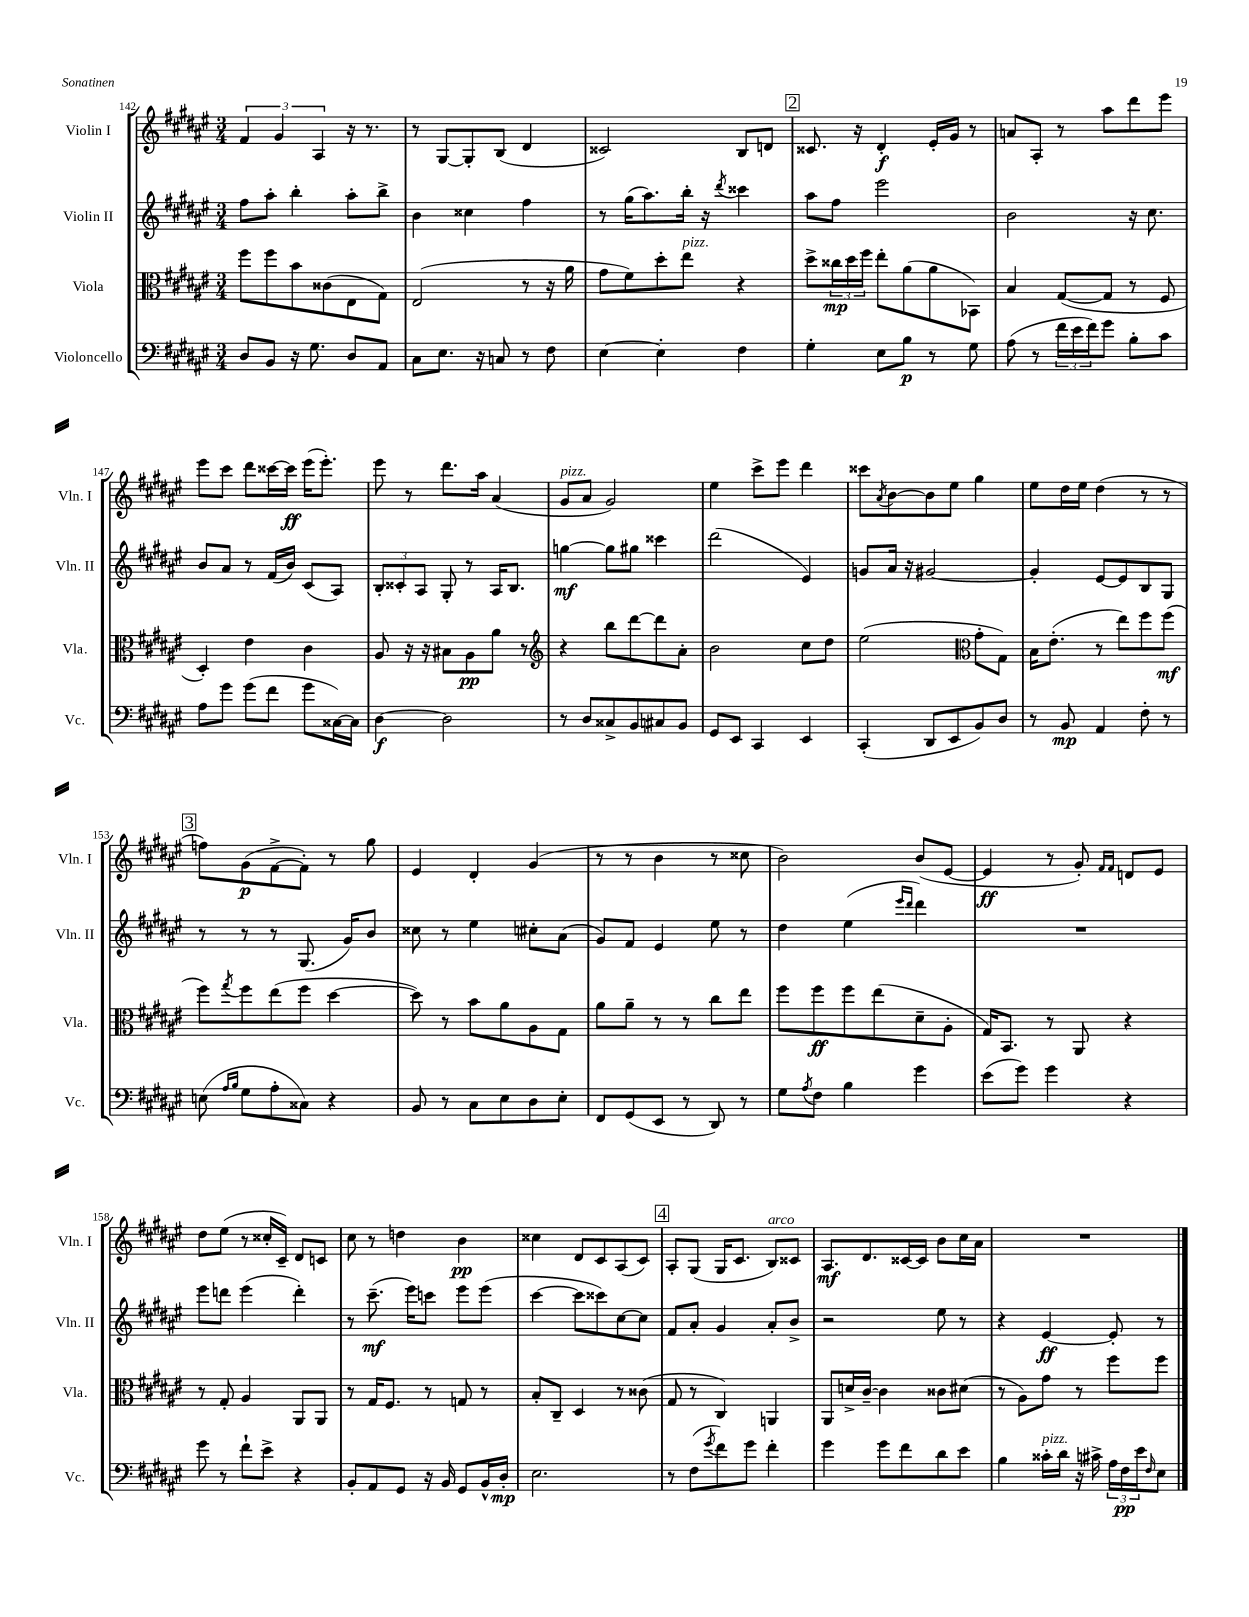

**kern	**dynam	**kern	**dynam	**kern	**dynam	**kern	**dynam
*part4	*part4	*part3	*part3	*part2	*part2	*part1	*part1
*staff4	*staff4	*staff3	*staff3	*staff2	*staff2	*staff1	*staff1
*I"Violoncello	*	*I"Viola	*	*I"Violin II	*	*I"Violin I	*
*I'Vc.	*	*I'Vla.	*	*I'Vln. II	*	*I'Vln. I	*
*clefF4	*	*clefC3	*	*clefG2	*	*clefG2	*
*k[f#c#g#d#a#e#]	*	*k[f#c#g#d#a#e#]	*	*k[f#c#g#d#a#e#]	*	*k[f#c#g#d#a#e#]	*
*M3/4	*	*M3/4	*	*M3/4	*	*M3/4	*
=142	=142	=142	=142	=142	=142	=142	=142
8D#/L	.	8ff#\L	.	8ff#\L	.	6f#/	.
8BB/J	.	8ff#\	.	8aa#'\J	.	.	.
.	.	.	.	.	.	6g#/	.
16r	.	8b\	.	4bb'\	.	.	.
8.G#\	.	.	.	.	.	.	.
.	.	.	.	.	.	6A#/	.
.	.	(8c##X\	.	.	.	.	.
8D#/L	.	8E#\	.	8aa#'\L	.	16r	.
.	.	.	.	.	.	8.r	.
8AA#/J	.	8G#\J)	.	8bb^\J	.	.	.
=143	=143	=143	=143	=143	=143	=143	=143
8C#\L	.	(2E#/	.	4b\	.	8r	.
8.E#\J	.	.	.	.	.	[8G#/L	.
.	.	.	.	4cc##X\	.	8G#'/]	.
16r	.	.	.	.	.	.	.
8Cn/	.	.	.	.	.	(8B/J	.
8r	.	8r	.	4ff#\	.	4d#/	.
8F#\	.	16r	.	.	.	.	.
.	.	16a#\	.	.	.	.	.
=144	=144	=144	=144	=144	=144	=144	=144
[4E#\	.	8g#\L	.	8r	.	2c##X/)	.
.	.	8f#\)	.	(16gg#\KL	.	.	.
.	.	.	.	8.aa#\)	.	.	.
4E#'\]	.	8dd#'\	.	.	.	.	.
!	!	!LO:TX:a:i:t=pizz.	!	!	!	!	!
.	.	8ee#\J	.	16bb'\Jk	.	.	.
.	.	.	.	16r	.	.	.
.	.	.	.	8qddd#/	.	.	.
4F#\	.	4r	.	4ccc##X\	.	8B/L	.
.	.	.	.	.	.	8dn/J	.
!!LO:REH:place=s1:t=2
=145	=145	=145	=145	=145	=145	=145	=145
4G#'\	.	8dd#^\L	.	8aa#\L	.	8.c##X/	.
.	.	24cc##X\L	mp	8ff#\J	.	.	.
.	.	24dd#\	.	.	.	.	.
.	.	.	.	.	.	16r	.
.	.	24ff#\JJ	.	.	.	.	.
8E#\L	.	8ee#'\L	.	2eee#\	.	4d#'/	f
8B\J	p	(8a#\	.	.	.	.	.
8r	.	8a#\	.	.	.	16e#'/LL	.
.	.	.	.	.	.	16g#/JJ	.
8G#\	.	8BB-X\J)	.	.	.	8r	.
=146	=146	=146	=146	=146	=146	=146	=146
(8A#\	.	4B/	.	2b\	.	8an/L	.
8r	.	.	.	.	.	8A#'/J	.
24f#\LL	.	([8G#/L	.	.	.	8r	.
24e#\	.	.	.	.	.	.	.
24f#\J)	.	.	.	.	.	.	.
8g#\J	.	8G#/J]	.	.	.	8aa#\L	.
8B'\L	.	8r	.	16r	.	8ddd#\	.
.	.	.	.	8.cc#\	.	.	.
8c#\J	.	8F#/	.	.	.	8eee#\J	.
!!LO:LB:g=z
=147	=147	=147	=147	=147	=147	=147	=147
8A#\L	.	4D#'/)	.	8b/L	.	8eee#\L	.
8g#\J	.	.	.	8a#/J	.	8ccc#\J	.
(8g#\L	.	4e#\	.	8r	.	8ddd#\L	.
8f#\J	.	.	.	(16f#/LL	.	[16ccc##X\L	.
.	.	.	.	16b/JJ)	.	16ccc##\JJ]	ff
8g#\L	.	4c#\	.	(8c#/L	.	(16eee#\KL	.
.	.	.	.	.	.	8.eee#'\J)	.
[16C##X\L)	.	.	.	8A#/J)	.	.	.
16C##\JJ]	.	.	.	.	.	.	.
=148	=148	=148	=148	=148	=148	=148	=148
[4D#\	f	8A#/	.	12B'/L	.	8eee#\	.
.	.	.	.	12c##X'/	.	.	.
.	.	16r	.	.	.	8r	.
.	.	.	.	12A#/J	.	.	.
.	.	16r	.	.	.	.	.
2D#\]	.	8B#X\L	.	8G#'/	.	8.ddd#\L	.
.	.	8A#\	pp	8r	.	.	.
.	.	.	.	.	.	16aa#\Jk	.
.	.	8a#\J	.	16A#/KL	.	(4a#/	.
.	.	.	.	8.B/J	.	.	.
.	.	8r	.	.	.	.	.
=149	=149	=149	=149	=149	=149	=149	=149
*	*	*clefG2	*	*	*	*	*
!	!	!	!	!	!	!LO:TX:a:i:t=pizz.	!
8r	.	4r	.	[4ggn\	mf	8g#/L	.
8D#/L	.	.	.	.	.	8a#/J	.
8C##X^/	.	8bb\L	.	8gg\L]	.	2g#/)	.
8BB/	.	[8ddd#\	.	8gg#X\J	.	.	.
8C#X/	.	8ddd#\]	.	4ccc##X\	.	.	.
8BB/J	.	8a#'\J	.	.	.	.	.
=150	=150	=150	=150	=150	=150	=150	=150
8GG#/L	.	2b\	.	(2ddd#\	.	4ee#\	.
8EE#/J	.	.	.	.	.	.	.
4CC#/	.	.	.	.	.	8ccc#^\L	.
.	.	.	.	.	.	8eee#\J	.
4EE#/	.	8cc#\L	.	4e#/)	.	4ddd#\	.
.	.	8dd#\J	.	.	.	.	.
=151	=151	=151	=151	=151	=151	=151	=151
(4CC#'/	.	(2ee#\	.	8gn/L	.	8ccc##X\L	.
.	.	.	.	.	.	8qa#/	.
.	.	.	.	16a#/Jk	.	[8b\	.
.	.	.	.	16r	.	.	.
8DD#/L	.	.	.	[2g#X/	.	8b\]	.
8EE#/	.	.	.	.	.	8ee#\J	.
*	*	*clefC3	*	*	*	*	*
8BB/)	.	8g#'\L	.	.	.	4gg#\	.
8D#/J	.	8G#\J)	.	.	.	.	.
=152	=152	=152	=152	=152	=152	=152	=152
8r	.	16B\KL	.	4g#'/]	.	8ee#\L	.
.	.	(8.e#'\J	.	.	.	.	.
8BB/	mp	.	.	.	.	16dd#\L	.
.	.	.	.	.	.	16ee#\JJ	.
4AA#/	.	8r	.	[8e#/L	.	(4dd#\	.
.	.	8ee#\L)	.	8e#/]	.	.	.
8F#'\	.	8ff#\	.	8B/	.	8r	.
8r	.	(8ff#\J	mf	8G#/J	.	8r	.
!!LO:LB:g=z
!!LO:REH:place=s1:t=3
=153	=153	=153	=153	=153	=153	=153	=153
(8En\	.	8ff#\L)	.	8r	.	8ffn\L)	.
16qqA#/LL	.	.	.	.	.	.	.
16qqB/JJ	.	8qgg#/	.	.	.	.	.
8G#\L	.	8ff#\	.	8r	.	(8g#\	p
8A#'\	.	(8ee#\	.	8r	.	[8f#^\	.
8C##X\J)	.	8ff#\J	.	(8.G#/	.	8f#'\J])	.
4r	.	[4dd#\	.	.	.	8r	.
.	.	.	.	16g#/KL)	.	.	.
.	.	.	.	8b/J	.	8gg#\	.
=154	=154	=154	=154	=154	=154	=154	=154
8BB/	.	8dd#\])	.	8cc##X\	.	4e#/	.
8r	.	8r	.	8r	.	.	.
8C#\L	.	8b\L	.	4ee#\	.	4d#'/	.
8E#\	.	8a#\	.	.	.	.	.
8D#\	.	8A#\	.	8cc#X'\L	.	(4g#/	.
8E#'\J	.	8G#\J	.	(8a#\J	.	.	.
=155	=155	=155	=155	=155	=155	=155	=155
8FF#/L	.	8a#\L	.	8g#/L)	.	8r	.
(8GG#/	.	8a#~\J	.	8f#/J	.	8r	.
8EE#/J	.	8r	.	4e#/	.	4b\	.
8r	.	8r	.	.	.	.	.
8DD#/)	.	8cc#\L	.	8ee#\	.	8r	.
8r	.	8ee#\J	.	8r	.	8cc##X\	.
=156	=156	=156	=156	=156	=156	=156	=156
8G#\L	.	8ff#\L	.	4dd#\	.	2b\)	.
8qA#/	.	.	.	.	.	.	.
8F#\J	.	8ff#\	ff	.	.	.	.
4B\	.	8ff#\	.	(4ee#\	.	.	.
.	.	(8ee#\	.	.	.	.	.
.	.	.	.	16qqeee#/LL	.	.	.
.	.	.	.	16qqddd#/JJ	.	.	.
4g#\	.	8d#~\	.	4ddd#\)	.	(8b/L	.
.	.	8A#'\J	.	.	.	[8e#/J	.
=157	=157	=157	=157	=157	=157	=157	=157
(8e#\L	.	16G#/KL)	.	2.r	.	4e#/]	ff
.	.	8.BB/J	.	.	.	.	.
8g#\J)	.	.	.	.	.	.	.
4g#\	.	8r	.	.	.	8r	.
.	.	8AA#/	.	.	.	8g#'/)	.
.	.	.	.	.	.	16qqf#/LL	.
.	.	.	.	.	.	16qqf#/JJ	.
4r	.	4r	.	.	.	8dn/L	.
.	.	.	.	.	.	8e#/J	.
!!LO:LB:g=z
=158	=158	=158	=158	=158	=158	=158	=158
8g#\	.	8r	.	8eee#\L	.	8dd#\L	.
8r	.	8G#'/	.	8dddn\J	.	(8ee#\J	.
8f#`\L	.	4A#/	.	(4eee#\	.	8r	.
8e#^\J	.	.	.	.	.	16cc##X'/LL	.
.	.	.	.	.	.	16c#~/JJ)	.
4r	.	8AA#/L	.	4ddd'\)	.	8d#/L	.
.	.	8AA#/J	.	.	.	8cn/J	.
=159	=159	=159	=159	=159	=159	=159	=159
8BB'/L	.	8r	.	8r	.	8cc#\	.
8AA#/	.	16G#/KL	.	(8.ccc#~\	mf	8r	.
.	.	8.F#/J	.	.	.	.	.
8GG#/J	.	.	.	.	.	4ddn\	.
.	.	.	.	16eee#\KL)	.	.	.
16r	.	8r	.	8cccn\J	.	.	.
16BB/	.	.	.	.	.	.	.
8GG#/L	.	8Gn/	.	8eee#\L	.	4b\	pp
16BB^^/L	.	8r	.	(8eee#\J	.	.	.
16D#'/JJ	mp	.	.	.	.	.	.
=160	=160	=160	=160	=160	=160	=160	=160
2.E#\	.	8B'/L	.	[4ccc#\	.	4cc##X\	.
.	.	8C#~/J	.	.	.	.	.
.	.	4D#/	.	8ccc#\L]	.	8d#/L	.
.	.	.	.	8ccc##X\)	.	8c#/	.
.	.	8r	.	[8cc#\	.	(8A#/	.
.	.	(8c##X\	.	8cc#\J]	.	8c#/J)	.
!!LO:REH:place=s1:t=4
=161	=161	=161	=161	=161	=161	=161	=161
8r	.	8G#/	.	8f#/L	.	8A#'/L	.
(8F#\L	.	8r	.	8a#'/J	.	(8G#/J	.
8qg#/	.	.	.	.	.	.	.
8f#\)	.	4C#/)	.	4g#/	.	16G#/KL	.
.	.	.	.	.	.	8.c#/J	.
8g#\J	.	.	.	.	.	.	.
!	!	!	!	!	!	!LO:TX:a:i:t=arco	!
4f#'\	.	4AAn/	.	8a#'/L	.	8B/L)	.
.	.	.	.	8b^/J	.	8c##X/J	.
=162	=162	=162	=162	=162	=162	=162	=162
4g#\	.	8AA#/L	.	2r	.	8.A#/L	mf
.	.	16dn^/L	.	.	.	.	.
.	.	[16c#~/JJ	.	.	.	8.d#/	.
8g#\L	.	4c#\]	.	.	.	.	.
8f#\	.	.	.	.	.	[16c##X/L	.
.	.	.	.	.	.	16c##/JJ]	.
8d#\	.	8c##X\L	.	8ee#\	.	8b\L	.
8e#\J	.	(8d#X\J	.	8r	.	16cc#\L	.
.	.	.	.	.	.	16a#\JJ	.
=163	=163	=163	=163	=163	=163	=163	=163
4B\	.	8r	.	4r	.	2.r	.
.	.	8A#\L)	.	.	.	.	.
!LO:TX:a:i:t=pizz.	!	!	!	!	!	!	!
16c##X'\LL	.	8g#\J	.	[4e#/	ff	.	.
16d#\JJ	.	.	.	.	.	.	.
16r	.	8r	.	.	.	.	.
16c#X^\	.	.	.	.	.	.	.
24A#\LL	.	8ff#\L	.	8e#'/]	.	.	.
24F#\	pp	.	.	.	.	.	.
24e#\J	.	.	.	.	.	.	.
16qqF#/	.	.	.	.	.	.	.
8E#\J	.	8ff#\J	.	8r	.	.	.
==	==	==	==	==	==	==	==
*-	*-	*-	*-	*-	*-	*-	*-
